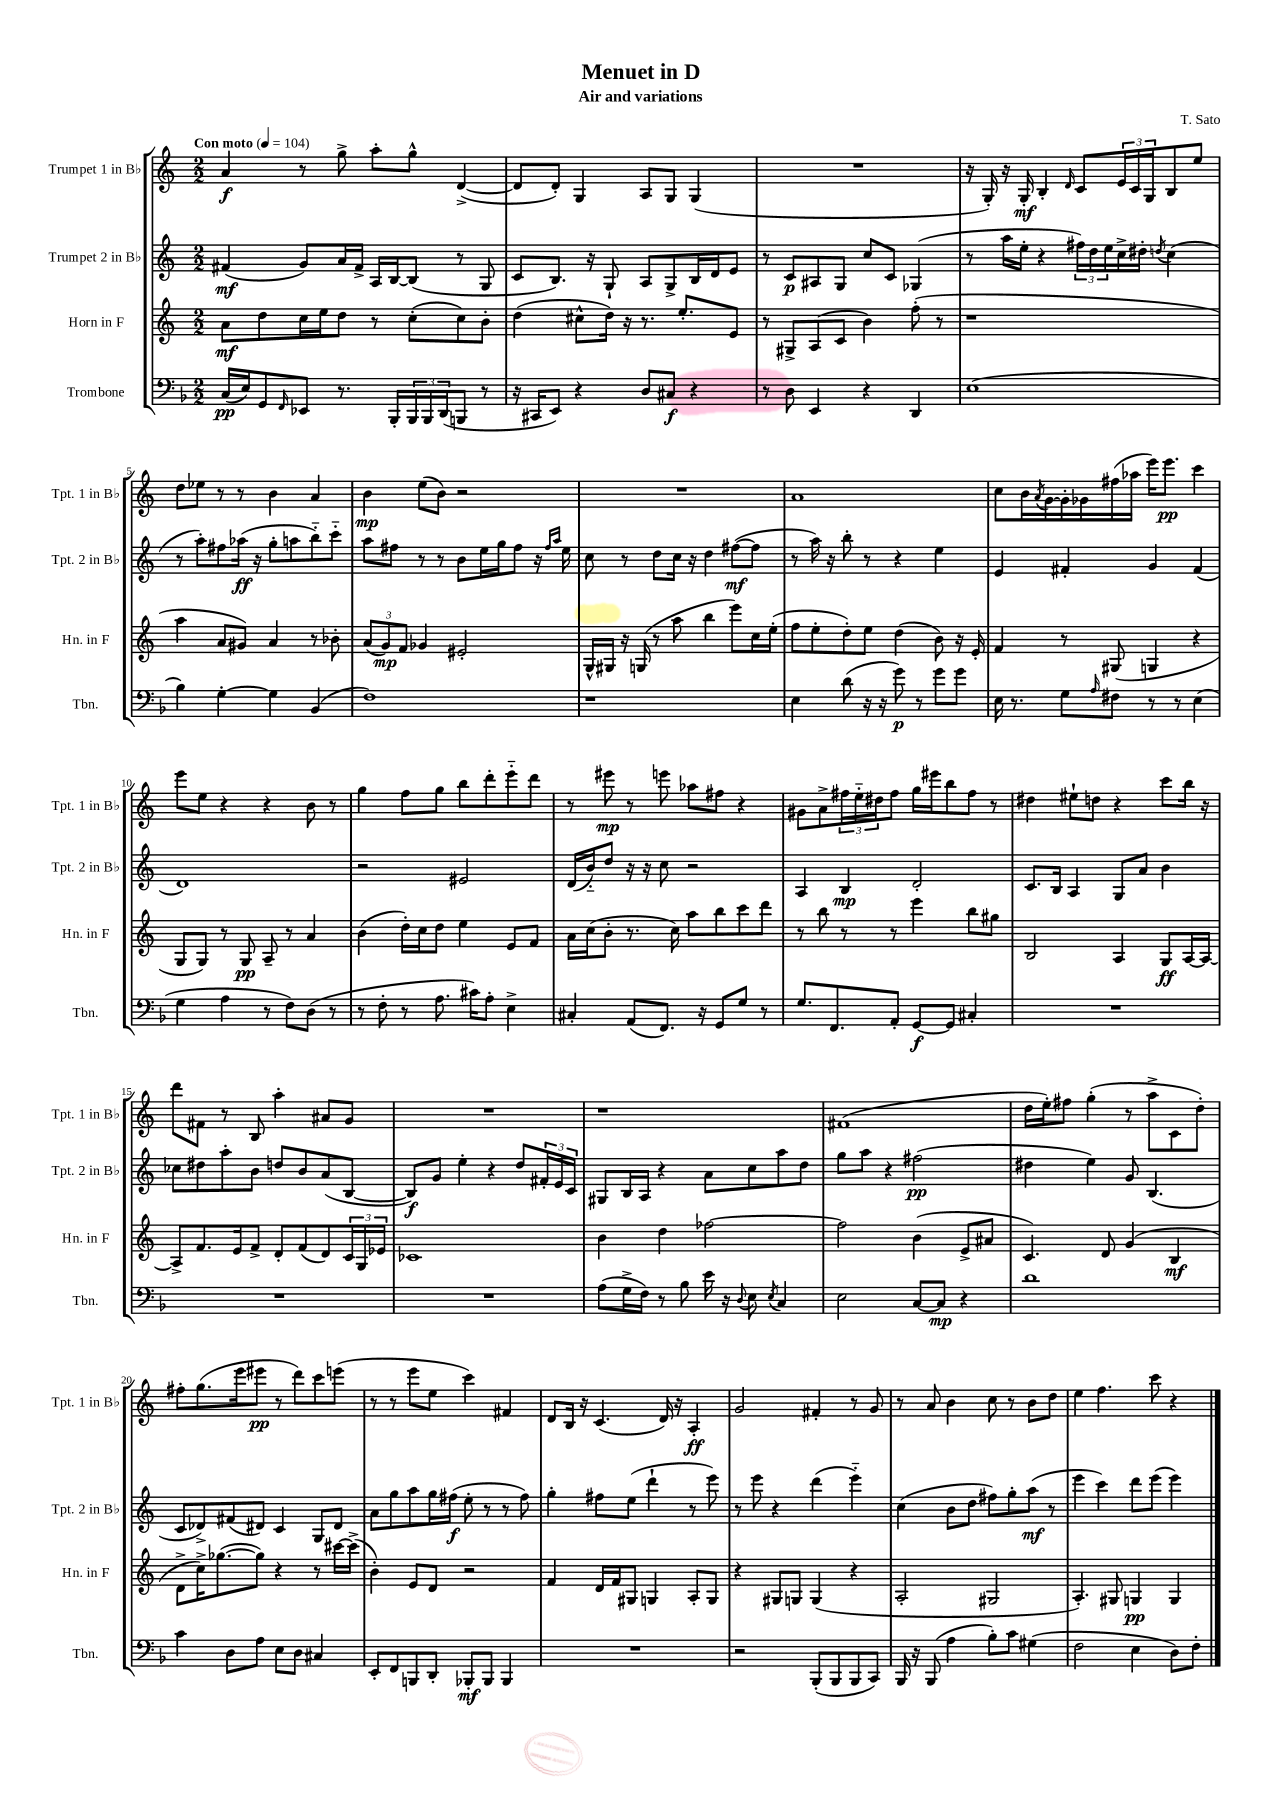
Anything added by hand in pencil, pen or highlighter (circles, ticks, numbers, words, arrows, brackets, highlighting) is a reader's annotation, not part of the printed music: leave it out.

**kern	**kern	**kern	**kern
*staff4	*staff3	*staff2	*staff1
*clefF4	*clefG2	*clefG2	*clefG2
*k[b-]	*k[]	*k[]	*k[]
*M2/2	*M2/2	*M2/2	*M2/2
*MM104	*MM104	*MM104	*MM104
(16C/LL	8a\L	(4f#/	4a/
16E/J)	.	.	.
8GG/	8dd\	.	.
16qqFF/	.	.	.
8EE-/J	16cc\L	8g/L)	8r
.	16ee\J	.	.
8.r	8dd\J	16a/L	8gg^\
.	.	16f#^/JJ	.
.	8r	16A/LL	8aa'\L
16BBB-'/LL	.	[16B/J	.
24BBB-/	(8cc'\L	(8B/]J	8gg^^\J
24BBB-/	.	.	.
(24DD/J	.	.	.
8BBB/J	8cc\)	8r	([4d^/
8r	8b'\J	8G/	.
=	=	=	=
16r	(4dd\	8c/L	8d/]L
16CC#/LK	.	.	.
8EE/J)	.	8.B/J)	8d'/J)
4r	8cc#^^\L	.	4G/
.	.	16r	.
.	16dd\Jk)	8G`/	.
.	16r	.	.
8D/L	8.r	8A/L	8A/L
8C#/J	.	8G^/	8G/J
.	8.ee'/L	.	.
4r	.	16B/L	(4G/
.	.	16d/J	.
.	8e/J	8e/J	.
=	=	=	=
8r	8r	8r	1r
8D\	8G#^/L	8c/L	.
4EE/	(8A/	8A#/	.
.	8c/J	8G/J	.
4r	4b\)	8cc/L	.
.	.	8c/J	.
4DD/	(8ff'\	(4G-/	.
.	8r	.	.
=	=	=	=
(1E	1r	8r	16r
.	.	.	16G'/)
.	.	16aa\LL	16r
.	.	16ee'\JJ	16G'/
.	.	4r	4B'/
.	.	.	16qqd/
.	.	24ff#\LL)	8c/L
.	.	24dd\	.
.	.	24ee\	.
.	.	16cc^\	24e/L
.	.	.	24c/
.	.	16dd#'\JJ	.
.	.	.	24G/J
.	.	8qdd/	.
.	.	(4cc\	8B/
.	.	.	8ee/J
=	=	=	=
4B-\)	4aa\	8r	8dd\L
.	.	8aa'\L)	8ee-\J
[4G'\	8a/L	8ff#\	8r
.	8g#/J)	(16aa-\Jk	8r
.	.	16r	.
4G\]	4a/	8gg'\L	4b\
.	.	8aa\	.
(4BB-/	8r	8bb'~\)	4a/
.	8b-'\	8ccc'~\J	.
=	=	=	=
1F)	(12a/L	8aa\L	4b\
.	12g/)	.	.
.	.	8ff#\J	.
.	12f/J	.	.
.	4g-/	8r	(8ee\L
.	.	8r	8b\J)
.	2e#'/	8b\L	2r
.	.	16ee\L	.
.	.	16gg\J	.
.	.	8ff#\J	.
.	.	16r	.
.	.	16qqff#/LL	.
.	.	16qqaa/JJ	.
.	.	16ee\	.
=	=	=	=
1r	16G^^/LL	8cc\	1r
.	16G#/JJ	.	.
.	16r	8r	.
.	(16G/	.	.
.	8r	8dd\L	.
.	8aa\	16cc\Jk	.
.	.	16r	.
.	4bb\	4dd\	.
.	8eee\L)	([8ff#\L	.
.	16cc\L	8ff#\]J	.
.	(16ee'\JJ	.	.
=	=	=	=
4E\	8ff\L	8r	1a
.	8ee'\	16aa\)	.
.	.	16r	.
(8d\	8dd'\)	8bb'\	.
16r	8ee\J	8r	.
16r	.	.	.
8g\)	(4dd\	4r	.
8r	.	.	.
8g\L	8b\)	4ee\	.
8g\J	16r	.	.
.	16e'/	.	.
=	=	=	=
16E\	4f/	4e/	8cc\L
8.r	.	.	.
.	.	.	16b\L
.	.	.	8qa/
.	.	.	[16g\
8G\L	8r	4f#'/	16g'\]
.	.	.	16g-\
16qqA/	.	.	.
8F#\J	(8G#/	.	(16ff#\
.	.	.	16aa-\JJ
8r	4G/	4g/	16eee\LK)
.	.	.	8.eee\J
8r	.	.	.
(4E\	4r	(4f#/	4ccc\
=	=	=	=
4G\	8G/L	1d)	8eee\L
.	8G/J)	.	8ee\J
4A\	8r	.	4r
.	8G/	.	.
8r	8A~/	.	4r
8F\L)	8r	.	.
(8D\J	4a/	.	8b\
8r	.	.	8r
=	=	=	=
8r	(4b\	2r	4gg\
8F'\	.	.	.
8r	16dd'\LL)	.	8ff\L
.	16cc\J	.	.
8.A\	8dd\J	.	8gg\J
.	4ee\	2e#/	8bb\L
16c#\LK)	.	.	.
8A'\J	.	.	8ddd'\
4E^\	8e/L	.	8eee'~\
.	8f/J	.	8ddd\J
=	=	=	=
4C#'/	16a\LL	(16d/LL	8r
.	(16cc\J	16b'~/J)	.
.	8b'\J	8dd/J	8eee#\
(8AA/L	8.r	16r	8r
.	.	16r	.
8.FF/J)	.	8cc\	8eee\
.	16cc\)	.	.
.	8aa\L	2r	8aa-\L
16r	.	.	.
8GG/L	8bb\	.	8ff#\J
8G/J	8ccc\	.	4r
8r	8ddd\J	.	.
=	=	=	=
8.G/L	8r	4A/	8g#\L
.	8bb\	.	8a^\
8.FF/	.	.	.
.	8r	4B/	24ff#\L
.	.	.	24ee'~\
.	.	.	24dd#\J
8AA'/J	8r	.	8ff#\J
[8GG/L	4eee\	2d'/	16gg\LL
.	.	.	16eee#\J
8GG/]J	.	.	8bb\
4C#'/	8bb\L	.	8ff#\J
.	8gg#\J	.	8r
=	=	=	=
1r	2B/	8.c/L	4dd#\
.	.	16B/Jk	.
.	.	4A/	8ee#`\L
.	.	.	8dd\J
.	4A/	8G/L	4r
.	.	8a/J	.
.	8G/L	4b\	8ccc\L
.	[16A/L	.	16bb\Jk
.	16A/_JJ	.	16r
=	=	=	=
1r	8A^/]L	8cc-\L	8ddd\L
.	8.f/	8dd#\	8f#\J
.	.	8aa'\	8r
.	16e/k	.	.
.	8f^/J	8b\J	8B/
.	8d'/L	8dd/L	4aa'\
.	(8f/	8b/	.
.	8d/)	(8a/	8a#/L
.	24c/L	[8B/J	8g/J
.	24G/	.	.
.	24e-/JJ	.	.
=	=	=	=
1r	1c-	8B/]L)	1r
.	.	8g/J	.
.	.	4ee'\	.
.	.	4r	.
.	.	8dd/L	.
.	.	24f#'/L	.
.	.	24e/	.
.	.	24c/JJ	.
=	=	=	=
(8A\L	4b\	8G#/L	1r
16G^\L	.	16B/L	.
16F\JJ)	.	16A/JJ	.
8r	4dd\	4r	.
8B-\	.	.	.
16e\	[2ff-\	8a\L	.
16r	.	.	.
8qqD/	.	.	.
8E\	.	8cc\	.
8qE/	.	.	.
4C/	.	8aa\	.
.	.	8dd\J	.
=	=	=	=
2E\	2ff-\]	8gg\L	(1f#
.	.	8aa\J	.
.	.	4r	.
[8C/L	(4b\	(2ff#\	.
8C/]J	.	.	.
4r	8e^/L	.	.
.	8a#/J	.	.
=	=	=	=
1d	4.c/)	4dd#\	16dd\LL
.	.	.	16ee'\J)
.	.	.	8ff#\J
.	.	4ee\)	(4gg'\
.	8d/	.	.
.	(4g/	8g/	8r
.	.	(4.B/	8aa^\L
.	4B/	.	8c\
.	.	.	8dd'\J)
=	=	=	=
4c\	8d^\L	8c/L	8ff#'\L
.	16cc^\K)	8d-^/)	(8.gg\
.	([8.gg-\	.	.
8D\L	.	(8f#/	.
.	.	.	16eee\k
8A\J	8gg-\]J)	8d#/J)	8eee#\J
8E\L	4r	4c/	8r
8D\J	.	.	8ddd\L)
4C#/	8r	8G/L	8ccc\
.	[16ccc#\LL	8d#/J	(8eee\J
.	(16ccc#^\]JJ	.	.
=	=	=	=
8EE'/L	4b'\)	8a\L	8r
8FF/	.	8gg\	8r
8BBB/	8e/L	8aa\	8eee\L
8DD'/J	8d/J	16gg\L	8ee\J
.	.	(16ff#\JJ	.
8BBB-'/L	2r	8ee'\	4ccc\)
8BBB-/J	.	8r	.
4BBB-/	.	8r	4f#/
.	.	8ff#\)	.
=	=	=	=
1r	4f/	4gg'\	8d/L
.	.	.	16B/Jk
.	.	.	16r
.	16d/LL	8ff#\L	(4.c/
.	16f/J	.	.
.	8G#/J	(8ee\J	.
.	4G/	4ddd`\	.
.	.	.	16d/)
.	.	.	16r
.	8A'/L	8r	4A'/
.	8G/J	8eee\)	.
=	=	=	=
2r	4r	8r	2g/
.	.	8eee\	.
.	8G#/L	4r	.
.	8G/J	.	.
(8BBB-'/L	(4G/	(4ddd\	4f#'/
8BBB-/	.	.	.
8BBB-/	4r	4eee'~\)	8r
8CC/J)	.	.	8g/
=	=	=	=
16BBB-/	2A'/	(4cc\	8r
16r	.	.	.
(8BBB-/	.	.	8a/
4A\	.	8b\L	4b\
.	.	8dd\J	.
8B-'\L)	2G#/	8ff#\L)	8cc\
8c\J	.	8gg'\	8r
(4G#\	.	(8aa\J	8b\L
.	.	8r	8dd\J
=	=	=	=
2F\	4.A'/)	4eee\	4ee\
.	.	4ccc\)	4.ff\
.	8G#/	.	.
4E\	4G/	8ddd\L	.
.	.	(8eee\J	8ccc\
8D\L)	4G/	4eee\)	4r
8F'\J	.	.	.
==	==	==	==
*-	*-	*-	*-
